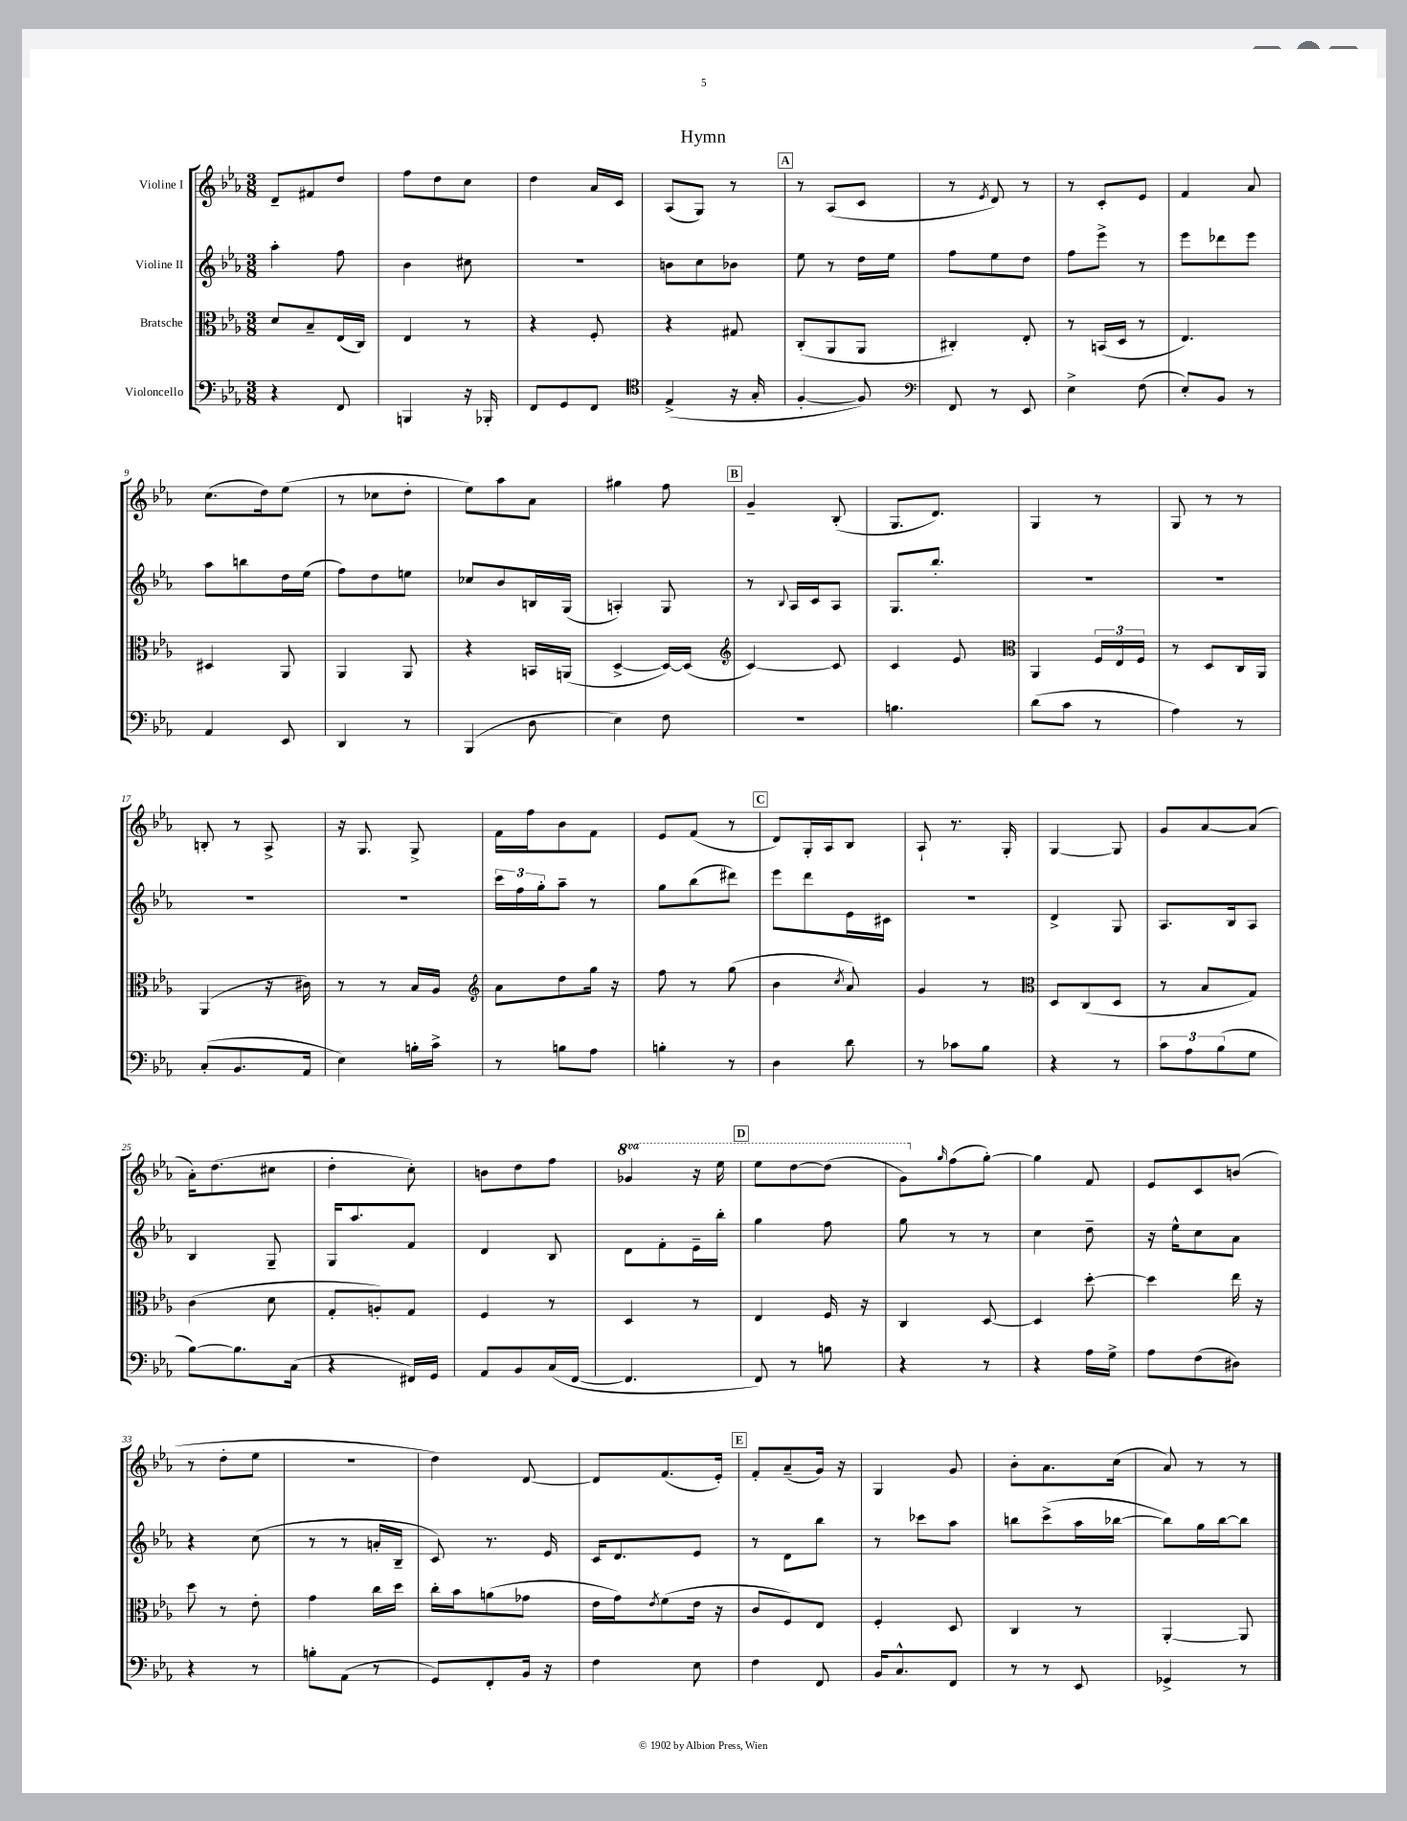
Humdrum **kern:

**kern	**kern	**kern	**kern
*staff4	*staff3	*staff2	*staff1
*clefF4	*clefC3	*clefG2	*clefG2
*k[b-e-a-]	*k[b-e-a-]	*k[b-e-a-]	*k[b-e-a-]
*M3/8	*M3/8	*M3/8	*M3/8
4r	8d	4aa-'	8d~
.	8B-~	.	8f#
8FF	(16E-	8ff	8dd
.	16C)	.	.
=	=	=	=
4BBB	4E-	4b-	8ff
.	.	.	8dd
16r	8r	8cc#	8cc
16BBB-'	.	.	.
=	=	=	=
8FF	4r	4.r	4dd
8GG	.	.	.
8FF	8F'	.	16a-
.	.	.	16c
=	=	=	=
*clefC4	*	*	*
(4E-^	4r	8b	(8A-
.	.	8cc	8G)
16r	8G#	8b-	8r
16G'	.	.	.
=	=	=	=
[4F'	(8C'	8ee-	8r
.	8AA-	8r	(8A-
8F])	8AA-	16dd	8c
.	.	16ee-	.
=	=	=	=
*clefF4	*	*	*
8FF	4C#')	8ff	8r
.	.	.	8qe-
8r	.	8ee-	8d)
8EE-	8E-'	8dd	8r
=	=	=	=
4E-^	8r	8ff	8r
.	(16BB	8eee-^	8c'
.	16D	.	.
(8F	8r	8r	8e-
=	=	=	=
8E-')	4.E-)	8eee-	4f
8BB-	.	8ddd-	.
8r	.	8eee-	8a-
=	=	=	=
4AA-	4D#	8aa-	(8.cc
.	.	8bb	.
.	.	.	16dd)
8EE-	8AA-	16dd	(8ee-
.	.	(16ee-	.
=	=	=	=
4DD	4AA-	8ff)	8r
.	.	8dd	8cc-
8r	8AA-	8ee	8dd'
=	=	=	=
(4BBB-	4r	8cc-	8ee-)
.	.	8b-	8aa-
8D	16BB	16B	8a-
.	(16AA	(16G	.
=	=	=	=
4E-)	[4D^	4A')	4gg#
8F	16D_)	8G	8ff
.	(16D]	.	.
=	=	=	=
*	*clefG2	*	*
4.r	[4c)	8r	4g~
.	.	8qqB-	.
.	.	16A-	.
.	.	16c	.
.	8c]	8A-	(8B-'
=	=	=	=
4.B	4c	8.G	8.G
.	.	8.bb-'	8.d)
.	8e-	.	.
=	=	=	=
*	*clefC3	*	*
(8d	4AA-	4.r	4G
8c	.	.	.
8r	24F	.	8r
.	24E-	.	.
.	24F	.	.
=	=	=	=
4A-)	8r	4.r	8G
.	8D	.	8r
8r	16C	.	8r
.	16AA-	.	.
=	=	=	=
(8C'	(4AA-	4.r	8B'
8.BB-	.	.	8r
.	16r	.	8A-^
16AA-	16c#)	.	.
=	=	=	=
4E-)	8r	4.r	16r
.	.	.	8.G
.	8r	.	.
16B'	16B-	.	8G^
16c^	16A-	.	.
=	=	=	=
*	*clefG2	*	*
8r	8a-	24ccc	16f
.	.	24ff	.
.	.	.	16ff
.	.	24gg'	.
8B	8dd	8aa-~	8b-
8A-	16gg	8r	8f
.	16r	.	.
=	=	=	=
4B'	8ff	8gg	8e-
.	8r	(8bb-	(8f
8r	(8gg	8ddd#)	8r
=	=	=	=
4D	4b-	8eee-	8d)
.	.	8ddd	16G'
.	.	.	16A-
.	8qcc	.	.
8d	8a-)	16e-	8B-
.	.	16c#	.
=	=	=	=
8r	4g	4.r	8A-`
8c-	.	.	8.r
8B-	8r	.	.
.	.	.	16G'
=	=	=	=
*	*clefC3	*	*
4r	8D	4d^	[4G
.	(8C	.	.
8r	8D	8G	8G]
=	=	=	=
12c	8r	8.A-	8g
12A-	.	.	.
.	8B-	.	[8a-
(12B-	.	.	.
.	.	16B-	.
8G	8G)	8A-	(8a-]
=	=	=	=
[8B-)	(4c	4B-	16a-')
.	.	.	(8.dd
8.B-]	.	.	.
.	8d	8G~	8cc#
(16C	.	.	.
=	=	=	=
4r	8G'	16G	4dd'
.	.	8.aa-	.
.	8A')	.	.
16FF#)	8G	8f	8cc')
16GG	.	.	.
=	=	=	=
8AA-	4F	4d	8b
8BB-	.	.	8dd
(16C	8r	8B-	8ff
[16FF	.	.	.
=	=	=	=
4.FF]	4D	8d	4gg-
.	.	8f'	.
.	8r	16e-~	16r
.	.	16bb-'	16eee-
=	=	=	=
8FF)	4E-	4gg	8eee-
8r	.	.	[8ddd
8B	16F	8ff	(8ddd]
.	16r	.	.
=	=	=	=
4r	4C	8gg	8gg)
.	.	.	16qqgg
.	.	8r	(8ff
8r	[8D	8r	[8gg')
=	=	=	=
4r	4D]	4cc	4gg]
16A-	[8dd'	8dd~	8f
16G^	.	.	.
=	=	=	=
8A-	4dd]	16r	8e-
.	.	16ee-^^	.
(8F	.	8cc	8c
8D#)	16ee-	8a-	(8b
.	16r	.	.
=	=	=	=
4r	8dd	4r	8r
.	8r	.	8dd'
8r	8e-'	(8cc	8ee-
=	=	=	=
8B'	4g	8r	4.r
(8AA-	.	8r	.
8r	16cc	16a'	.
.	16dd	16B-~	.
=	=	=	=
8GG)	16cc'	8c)	4dd)
.	16b-	.	.
8FF'	(8a	8.r	.
16BB-	8g-	.	[8d
16r	.	16e-	.
=	=	=	=
4F	16e-	16c	8d]
.	16g)	8.d	.
.	8qe-	.	.
.	(8f	.	(8.f
8E-	16e-	8e-	.
.	16r	.	16e-')
=	=	=	=
4F	8c	8r	8f'
.	8F)	8d	(8a-~
8FF	8E-	8bb-	16g)
.	.	.	16r
=	=	=	=
16BB-	4F'	8r	4G
8.C^^	.	.	.
.	.	8ccc-	.
8FF	8D	8aa-	8g
=	=	=	=
8r	4C	8bb	8b-'
8r	.	(8ccc^	8.a-
8EE-	8r	16aa-	.
.	.	[16bb-	(16cc
=	=	=	=
4GG-^	[4AA-'	8bb-])	8a-)
.	.	16gg	8r
.	.	[16bb-	.
8r	8AA-]	8bb-]	8r
==	==	==	==
*-	*-	*-	*-
